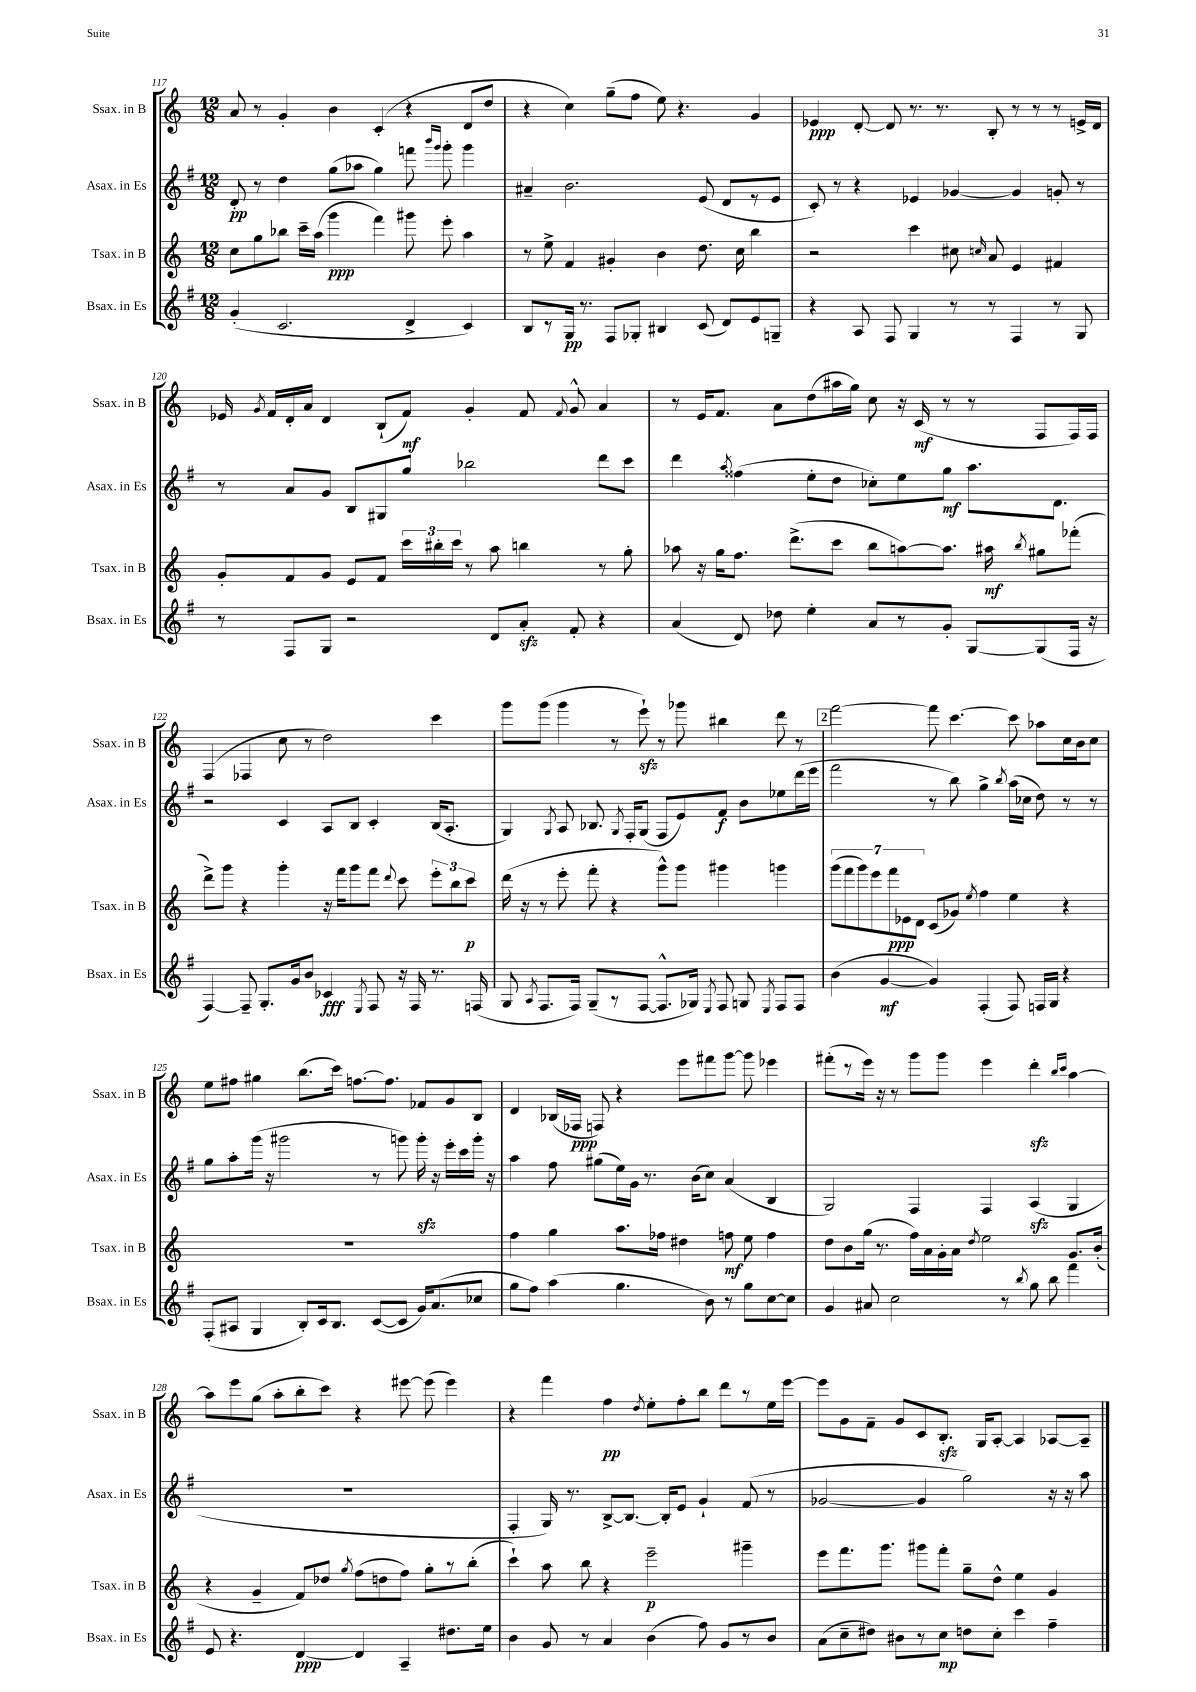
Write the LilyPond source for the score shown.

<<
\new StaffGroup <<
\new Staff = "s0" \with { instrumentName = "Ssax. in B" shortInstrumentName = "Ssax. in B" } {
    \clef treble \key c \major \numericTimeSignature \time 12/8
    \autoBeamOff a'8 r8 g'4-. b'4 c'4-.( r4 d'8[ d''8] |
    r4 c''4) g''8[--( f''8] e''8) r4. g'4 |
    ees'4\ppp d'8~-. d'8 r8. r8. b8-. r8 r8 r8 e'16[-> d'16] |
    ees'16 \acciaccatura { g'8 } f'16[ d'16-. a'16] d'4 b8[-!( f'8]\mf) g'4-. f'8 \appoggiatura { f'8 } g'8-^ a'4 |
    r8 e'16[ f'8.] a'8[ d''8( ais''16 g''16]) c''8 r16 c'16\mf( r8 r8 f8[ f16) f16] |
    f4( fes4 c''8 r8 d''2) c'''4 |
    g'''8[ g'''8]( g'''4 r8 e'''8-!\sfz) r8 ges'''8 bis''4 d'''8 r8 |
    \mark \markup { \box "2" } f'''2~ f'''8 c'''4.~ c'''8 aes''8[ c''16 b'16 c''8] |
    e''8[ fis''8] gis''4 b''8.[( c'''16]) f''8.[~ f''8.] fes'8[ g'8 b8] |
    d'4 bes16[( fes16]\ppp f8) r4 e'''8[ fis'''8 g'''8]~ g'''8 ees'''4 |
    fis'''8[-.( r8 e'''16]) r16 r8 g'''8[ g'''8] e'''4 d'''4-.\sfz \grace { b''16[ c'''16] } a''4~ |
    a''8[ e'''8 g''8]( a''8[-. b''8-. c'''8]) r4 eis'''8~ eis'''8( eis'''4) |
    r4 f'''4 f''4\pp \acciaccatura { d''8 } e''8[-. f''8-. b''8] d'''8[ r8 e''16 e'''16]~ |
    e'''8[ g'8 f'8]-- g'8[ c'8 b8.]-.\sfz g16[ a8]~-. a4 aes8[~ aes8]-- \bar "|." |
}
\new Staff = "s1" \with { instrumentName = "Asax. in Es" shortInstrumentName = "Asax. in Es" } {
    \clef treble \key g \major \numericTimeSignature \time 12/8
    \autoBeamOff d'8-.\pp r8 d''4 g''8[( aes''8] g''4) f'''8 \grace { b'''16[ g'''16] } g'''8-. g'''4 |
    ais'4-- b'2. e'8( d'8[ r8 e'8] |
    c'8-.) r8 r4 ees'4 ges'4~ ges'4 g'8-. r8 |
    r8 a'8[ g'8] b8[ gis8 g''8] bes''2 d'''8[ c'''8] |
    d'''4 \acciaccatura { a''8 } fisis''4( e''8[-. d''8] ces''8[-.) e''8 g''8]\mf a''8.[ d'8.] |
    r2 c'4 a8[ b8] c'4-. b16[( a8.]-. |
    g4) \acciaccatura { g8 } a8 bes8. \acciaccatura { g8 } fis16[-. g8]( fis8[ e'8) fis'8]\f b'8[ ees''8 d'''16( e'''16] |
    \mark \markup { \box "2" } fis'''2 r8 b''8) g''4-> \acciaccatura { b''8 } a''16[( ces''16] d''8) r8 r8 |
    g''8[ a''8-. g'''16]( r16 gis'''2 r8 g'''8) g'''16-.\sfz r16 e'''16[-. c'''16 g'''16]-. r16 |
    a''4 fis''8 gis''8[( e''16) g'16] r8. b'16[( c''8]) a'4( b4 |
    g2) fis4 fis4 a4\sfz( g4 |
    R1. |
    fis4-. g16) r8. b8[~-> b8.]~ b16[-. e'8] g'4-! fis'8( r8 |
    ges'2~ ges'4 g''2) r16 r16 a''8 \bar "|." |
}
\new Staff = "s2" \with { instrumentName = "Tsax. in B" shortInstrumentName = "Tsax. in B" } {
    \clef treble \key c \major \numericTimeSignature \time 12/8
    \autoBeamOff c''8[ g''8 bes''8] c'''16[-- a''16]( g'''4\ppp f'''4) gis'''8 e'''8-. a''4 |
    r8 e''8-> f'4 gis'4-. b'4 d''8. c''16 b''4 |
    r2 c'''4 cis''8 \grace { c''16 } a'8 e'4 fis'4 |
    g'8[-. f'8 g'8] e'8[ f'8] \tuplet 3/2 { c'''16[ bis''16-. c'''16] } r8 a''8 b''4 r8 g''8-. |
    aes''8 r16 g''16[ f''8.] d'''8.[->( c'''8] b''8[ a''8~) a''8.] ais''16\mf \acciaccatura { b''8 } gis''8[ fes'''8]-.( |
    d'''8[->) g'''8] r4 g'''4-. r16 f'''16[ g'''8 f'''8] \appoggiatura { d'''8 } c'''8 \tuplet 3/2 { e'''8[-. b''8 c'''8]\p } |
    d'''16( r16 r8 e'''8-. f'''8-. r4 g'''8[-^) g'''8] gis'''4 g'''4 |
    \mark \markup { \box "2" } \tuplet 7/4 { g'''8[( f'''8 g'''8) e'''8 f'''8\ppp ees'8 d'8] } c'8[( ges'8]) \acciaccatura { e''8 } f''4 e''4 r4 |
    R1. |
    f''4 g''4 a''8.[ fes''16] dis''4 f''8\mf e''8 f''4 |
    d''8[ b'8 g''16]( r8. f''16[) a'16 g'16-. a'16] \acciaccatura { d''8 } e''2 g'8.[ b'16]-.( |
    r4 g'4-- f'8[) des''8] \acciaccatura { g''8 } f''8[( d''8 f''8]) g''8[-. r8 b''8]-.( |
    c'''4-!) a''8 b''8 r4 e'''2--\p gis'''4-- |
    e'''8[ f'''8. g'''8.] gis'''8[ f'''8]-. g''8[-- d''8]-^ e''4 g'4 \bar "|." |
}
\new Staff = "s3" \with { instrumentName = "Bsax. in Es" shortInstrumentName = "Bsax. in Es" } {
    \clef treble \key g \major \numericTimeSignature \time 12/8
    \autoBeamOff g'4-.( c'2. d'4-> c'4) |
    b8[ r8 g16]\pp r8. fis8[ ges8]-. bis4 c'8( d'8[) e'8 g8]-- |
    r4 a8 fis8 g4 r8 r8 fis4 r8 g8 |
    r8 fis8[ g8] r2 d'8[ a'8]-.\sfz fis'8-. r4 |
    a'4( d'8) des''8 e''4-. a'8[ r8 g'8]-. g8[~ g8( fis16] r16 |
    fis4~) fis8-- g8.[-. g'16 b'8] ces'4\fff \acciaccatura { e8 } fis8 r16 fis16 r8. f16( |
    g8 \acciaccatura { a8 } fis8.[ fis16]) g8[--( r8 fis8]~ fis8.[-^ ges16]) \acciaccatura { e8 } fis8 g8 \acciaccatura { e8 } fis8[ fis8] |
    \mark \markup { \box "2" } b'4( g'4~\mf g'4) fis4-.( fis8) f16[ g16] r4 |
    fis8[-.( ais8] g4 b8[-.) c'16 b8.] c'8[~( c'8] g'16[) a'8.( ces''8] |
    g''8[ fis''8]) a''4( g''4. b'8) r8 g''8[ c''8~ c''8] |
    g'4 ais'8 c''2 r8 \acciaccatura { b''8 } g''8 b''8 fis'''4 |
    e'8 r4. d'4~\ppp d'4 a4-- dis''8.[ e''16] |
    b'4 g'8 r8 a'4 b'4( fis''8) g'8[ r8 b'8] |
    a'8[( c''8-- dis''8]) bis'8[ r8 c''8]\mp d''8[ c''8]-. c'''4 fis''4-- \bar "|." |
}
>>
>>
\layout { \context { \Score currentBarNumber = #117 } }
